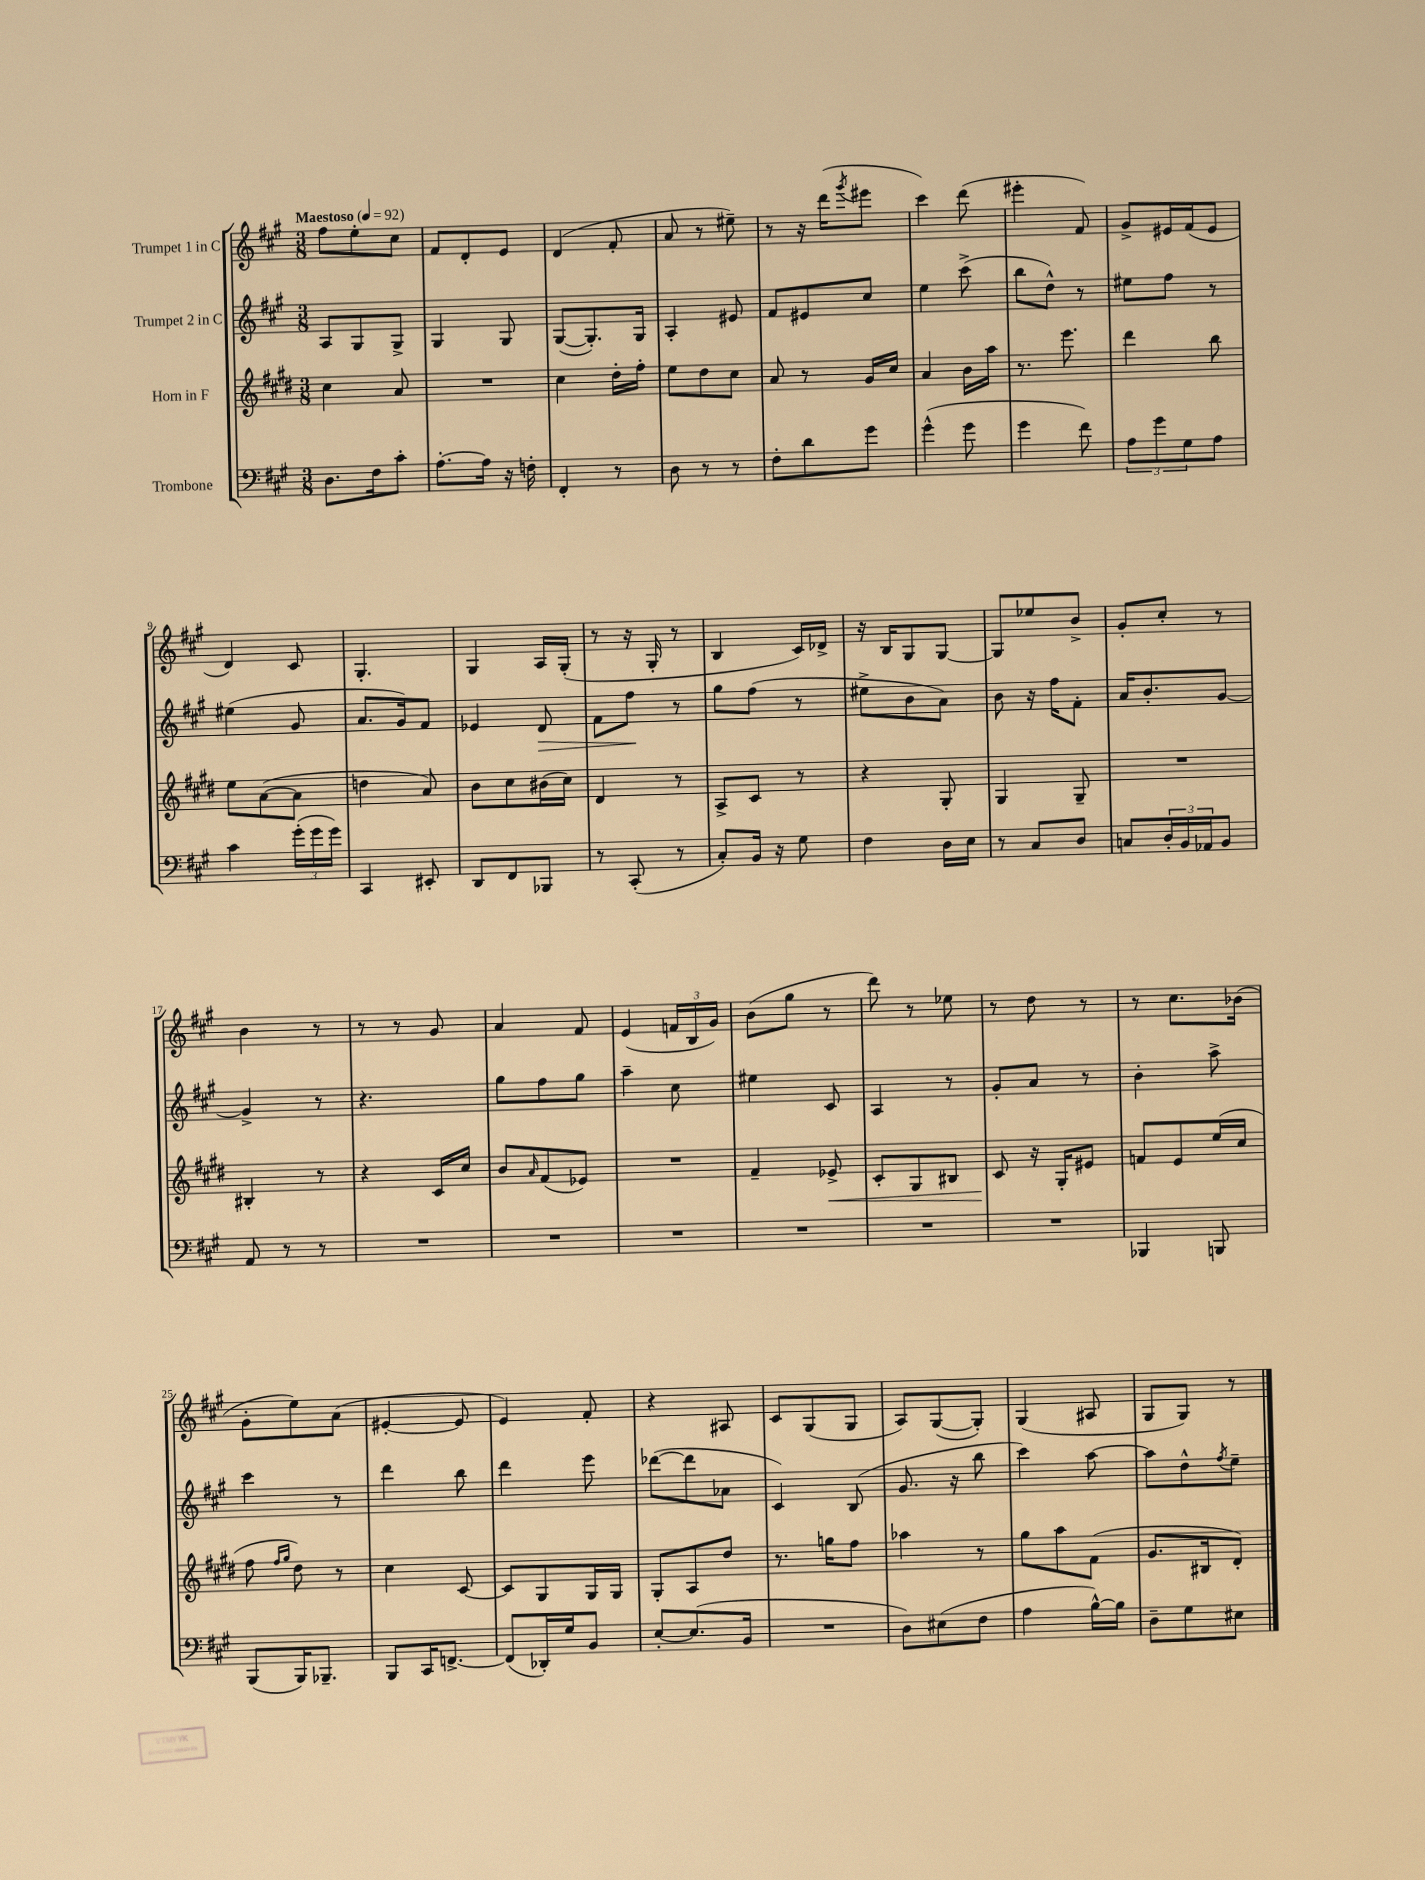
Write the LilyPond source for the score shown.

<<
\new StaffGroup <<
\new Staff = "s0" \with { instrumentName = "Trumpet 1 in C" } {
    \clef treble \key a \major \numericTimeSignature \time 3/8 \tempo "Maestoso" 4 = 92
    fis''8 e''8-. cis''8 |
    fis'8 d'8-. e'8 |
    d'4( fis'8-. |
    a'8 r8 eis''8--) |
    r8 r16 d'''16( \acciaccatura { gis'''8 } eis'''8 |
    cis'''4) d'''8( |
    eis'''4-. fis'8) |
    gis'8-> eis'16 fis'16( eis'8 |
    d'4) cis'8 |
    gis4.-. |
    gis4 a16 gis16-.( |
    r8 r16 gis16-. r8 |
    b4 cis'16) des'16-> |
    r16 b16 gis8 gis8~ |
    gis8 ees''8 b'8-> |
    gis'8-. cis''8-. r8 |
    b'4 r8 |
    r8 r8 gis'8 |
    a'4 fis'8 |
    e'4( \tuplet 3/2 { f'16 b16 gis'16) } |
    b'8( gis''8 r8 |
    d'''8) r8 ees''8 |
    r8 d''8 r8 |
    r8 cis''8. bes'16( |
    gis'8-. e''8) a'8( |
    eis'4~-. eis'8 |
    e'4) fis'8-. |
    r4 ais8 |
    cis'8 gis8( gis8 |
    a8) gis8~( gis8-.) |
    gis4( ais8 |
    gis8 gis8) r8 \bar "|." |
}
\new Staff = "s1" \with { instrumentName = "Trumpet 2 in C" } {
    \clef treble \key a \major \numericTimeSignature \time 3/8
    a8 gis8 gis8-> |
    gis4 gis8 |
    gis8~( gis8.-.) gis16 |
    a4-. eis'8 |
    fis'8 eis'8 cis''8 |
    e''4 cis'''8->( |
    b''8 d''8-^) r8 |
    eis''8 fis''8 r8 |
    eis''4( gis'8 |
    a'8. gis'16) fis'8 |
    ees'4 d'8\> |
    fis'8 fis''8\! r8 |
    gis''8 fis''8( r8 |
    eis''8-> b'8 a'8) |
    b'8 r16 fis''16 fis'8-. |
    a'16 b'8.-. gis'8~ |
    gis'4-> r8 |
    r4. |
    gis''8 fis''8 gis''8 |
    a''4-- cis''8 |
    eis''4 cis'8 |
    a4 r8 |
    gis'8-. a'8 r8 |
    b'4-. a''8-> |
    cis'''4 r8 |
    d'''4 b''8 |
    d'''4 e'''8 |
    des'''8~( des'''8 aes'8 |
    cis'4) b8( |
    gis'8. r16 b''8 |
    cis'''4) a''8~ |
    a''8 d''8-^ \acciaccatura { fis''8 } e''8-- \bar "|." |
}
\new Staff = "s2" \with { instrumentName = "Horn in F" } {
    \clef treble \key e \major \numericTimeSignature \time 3/8
    cis''4 a'8 |
    R4. |
    cis''4 dis''16-. fis''16-. |
    e''8 dis''8 cis''8 |
    a'8 r8 gis'16 cis''16 |
    a'4 b'16 a''16 |
    r8. e'''8. |
    dis'''4 b''8 |
    e''8 a'8~( a'8 |
    d''4 a'8) |
    b'8 cis''8 bis'16( cis''16) |
    dis'4 r8 |
    a8-> cis'8 r8 |
    r4 gis8-. |
    gis4 gis8-- |
    R4. |
    bis4-. r8 |
    r4 cis'16 cis''16 |
    b'8 \grace { a'16 } fis'8( ees'8) |
    R4. |
    fis'4-- ees'8->\< |
    cis'8-. gis8 bis8 |
    cis'8\! r16 gis16-. eis'8 |
    f'8 e'8 e''16( cis''16 |
    fis''8 \grace { fis''16 gis''16 } dis''8) r8 |
    cis''4 cis'8~ |
    cis'8 gis8 gis16 gis16 |
    gis8-. a8 dis''8 |
    r8. g''16 fis''8 |
    aes''4 r8 |
    gis''8 a''8 fis'8( |
    gis'8. bis16 dis'8-.) \bar "|." |
}
\new Staff = "s3" \with { instrumentName = "Trombone" } {
    \clef bass \key a \major \numericTimeSignature \time 3/8
    d8. fis16 cis'8-. |
    a8.~-. a16 r16 f16-. |
    fis,4-. r8 |
    d8 r8 r8 |
    fis8-. d'8 gis'8 |
    gis'4-^( gis'8 |
    gis'4 fis'8) |
    \tuplet 3/2 { a8 gis'8 gis8 } a8 |
    cis'4 \tuplet 3/2 { gis'16-.( gis'16 gis'16) } |
    cis,4 eis,8-. |
    d,8 fis,8 bes,,8 |
    r8 cis,8-.( r8 |
    cis8-.) b,16 r16 gis8 |
    fis4 d16 e16 |
    r8 cis8 d8 |
    c8 \tuplet 3/2 { d16-. b,16 aes,16 } b,8 |
    a,8 r8 r8 |
    R4. |
    R4. |
    R4. |
    R4. |
    R4. |
    R4. |
    bes,,4 b,,8 |
    b,,8( b,,16) bes,,8.-- |
    b,,8 cis,16 f,8.~-> |
    f,8( des,16-.) gis16 b,8 |
    e8~-. e8.( b,16 |
    R4. |
    d8) eis8( fis8 |
    a4 b16~-^) b16 |
    d8-- gis8 eis8 \bar "|." |
}
>>
>>
